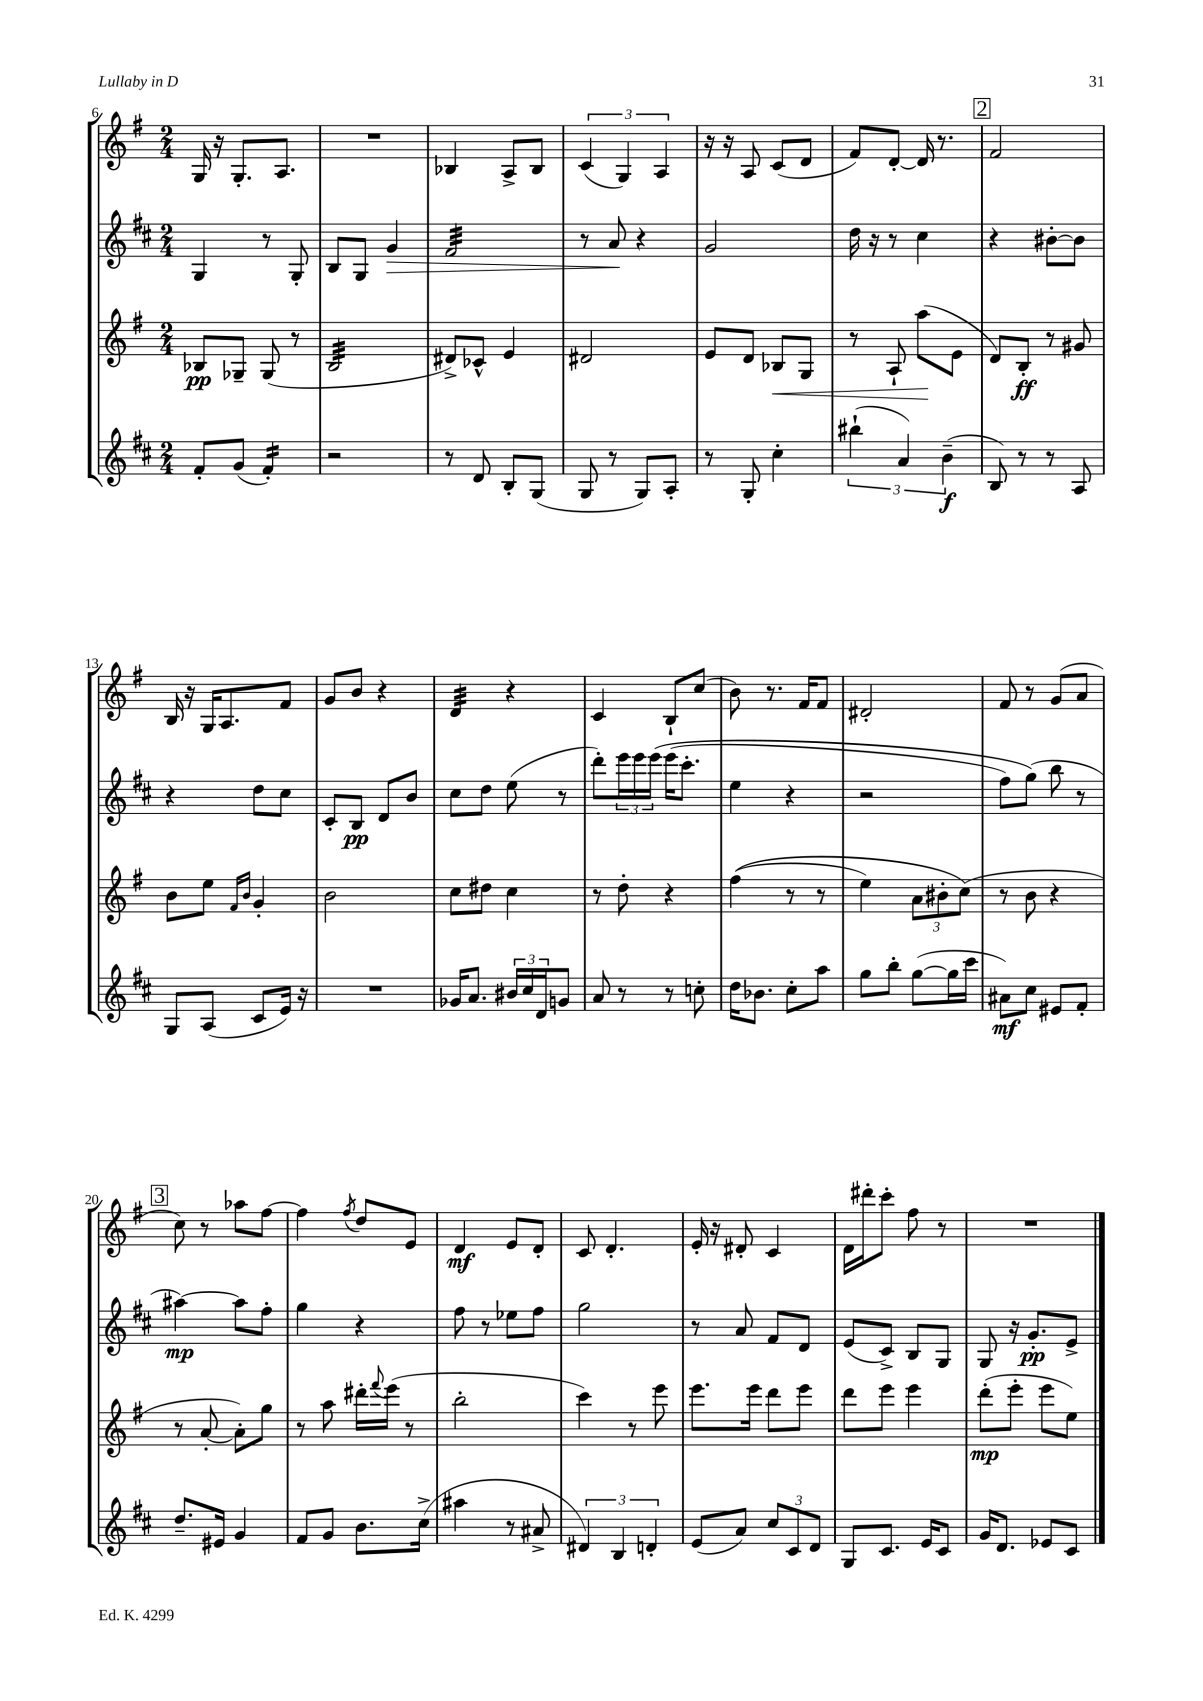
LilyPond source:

<<
\new StaffGroup <<
\new Staff = "s0" {
    \clef treble \key g \major \numericTimeSignature \time 2/4
    g16 r16 g8.-. a8. |
    R2 |
    bes4 a8-> bes8 |
    \tuplet 3/2 { c'4( g4) a4 } |
    r16 r16 a8 c'8( d'8 |
    fis'8) d'8~-. d'16 r8. |
    \mark \markup { \box "2" } fis'2 |
    b16 r16 g16 a8. fis'8 |
    g'8 b'8 r4 |
    d'4:32 r4 |
    c'4 b8-! c''8( |
    b'8) r8. fis'16 fis'8 |
    dis'2-. |
    fis'8 r8 g'8( a'8 |
    \mark \markup { \box "3" } c''8) r8 aes''8 fis''8~ |
    fis''4 \acciaccatura { fis''8 } d''8 e'8 |
    d'4\mf e'8 d'8-. |
    c'8 d'4.-. |
    e'16-. r16 dis'8-. c'4 |
    d'16 dis'''16-. c'''8-. fis''8 r8 |
    R2 \bar "|." |
}
\new Staff = "s1" {
    \clef treble \key d \major \numericTimeSignature \time 2/4
    g4 r8 g8-. |
    b8 g8 g'4\> |
    fis'2:32 |
    r8 a'8\! r4 |
    g'2 |
    d''16 r16 r8 cis''4 |
    \mark \markup { \box "2" } r4 bis'8~-. bis'8 |
    r4 d''8 cis''8 |
    cis'8-. b8\pp d'8 b'8 |
    cis''8 d''8 e''8( r8 |
    d'''8-.) \tuplet 3/2 { e'''16 e'''16 e'''16\( } e'''16( cis'''8.-. |
    e''4 r4 |
    r2 |
    fis''8) g''8(\) b''8 r8 |
    \mark \markup { \box "3" } ais''4~\mp) ais''8 fis''8-. |
    g''4 r4 |
    fis''8 r8 ees''8 fis''8 |
    g''2 |
    r8 a'8 fis'8 d'8 |
    e'8( cis'8->) b8 g8 |
    g8 r16 g'8.-.\pp e'8-> \bar "|." |
}
\new Staff = "s2" {
    \clef treble \key g \major \numericTimeSignature \time 2/4
    bes8\pp ges8-- ges8( r8 |
    b2:32 |
    dis'8->) ces'8-^ e'4 |
    dis'2 |
    e'8 d'8 bes8\< g8 |
    r8 a8-! a''8\!( e'8 |
    \mark \markup { \box "2" } d'8) b8-.\ff r8 gis'8 |
    b'8 e''8 \grace { fis'16 b'16 } g'4-. |
    b'2 |
    c''8 dis''8 c''4 |
    r8 d''8-. r4 |
    fis''4(\( r8 r8 |
    e''4) \tuplet 3/2 { a'8 bis'8-. c''8(\) } |
    r8 b'8 r4 |
    \mark \markup { \box "3" } r8 a'8~-. a'8-.) g''8 |
    r8 a''8 dis'''16-. \appoggiatura { fis'''8 } e'''16( r8 |
    b''2-. |
    c'''4) r8 e'''8 |
    e'''8. e'''16 d'''8 e'''8 |
    d'''8 e'''8 e'''4 |
    d'''8-.\mp( e'''8-. e'''8 e''8) \bar "|." |
}
\new Staff = "s3" {
    \clef treble \key d \major \numericTimeSignature \time 2/4
    fis'8-. g'8( fis'4:16-.) |
    r2 |
    r8 d'8 b8-. g8( |
    g8 r8 g8) a8-. |
    r8 g8-. cis''4-. |
    \tuplet 3/2 { bis''4-!( a'4) b'4--\f( } |
    \mark \markup { \box "2" } b8) r8 r8 a8 |
    g8 a8( cis'8 e'16) r16 |
    R2 |
    ges'16 a'8. \tuplet 3/2 { bis'16 cis''16 d'16 } g'8 |
    a'8 r8 r8 c''8-. |
    d''16 bes'8. cis''8-. a''8 |
    g''8 b''8-. g''8~( g''16 cis'''16 |
    ais'8\mf) cis''8 eis'8 fis'8-. |
    \mark \markup { \box "3" } d''8.-- eis'16 g'4 |
    fis'8 g'8 b'8. cis''16->( |
    ais''4 r8 ais'8-> |
    \tuplet 3/2 { dis'4) b4 d'4-. } |
    e'8( a'8) \tuplet 3/2 { cis''8 cis'8 d'8 } |
    g8 cis'8. e'16 cis'8 |
    g'16 d'8. ees'8 cis'8 \bar "|." |
}
>>
>>
\layout { \context { \Score currentBarNumber = #6 } }
